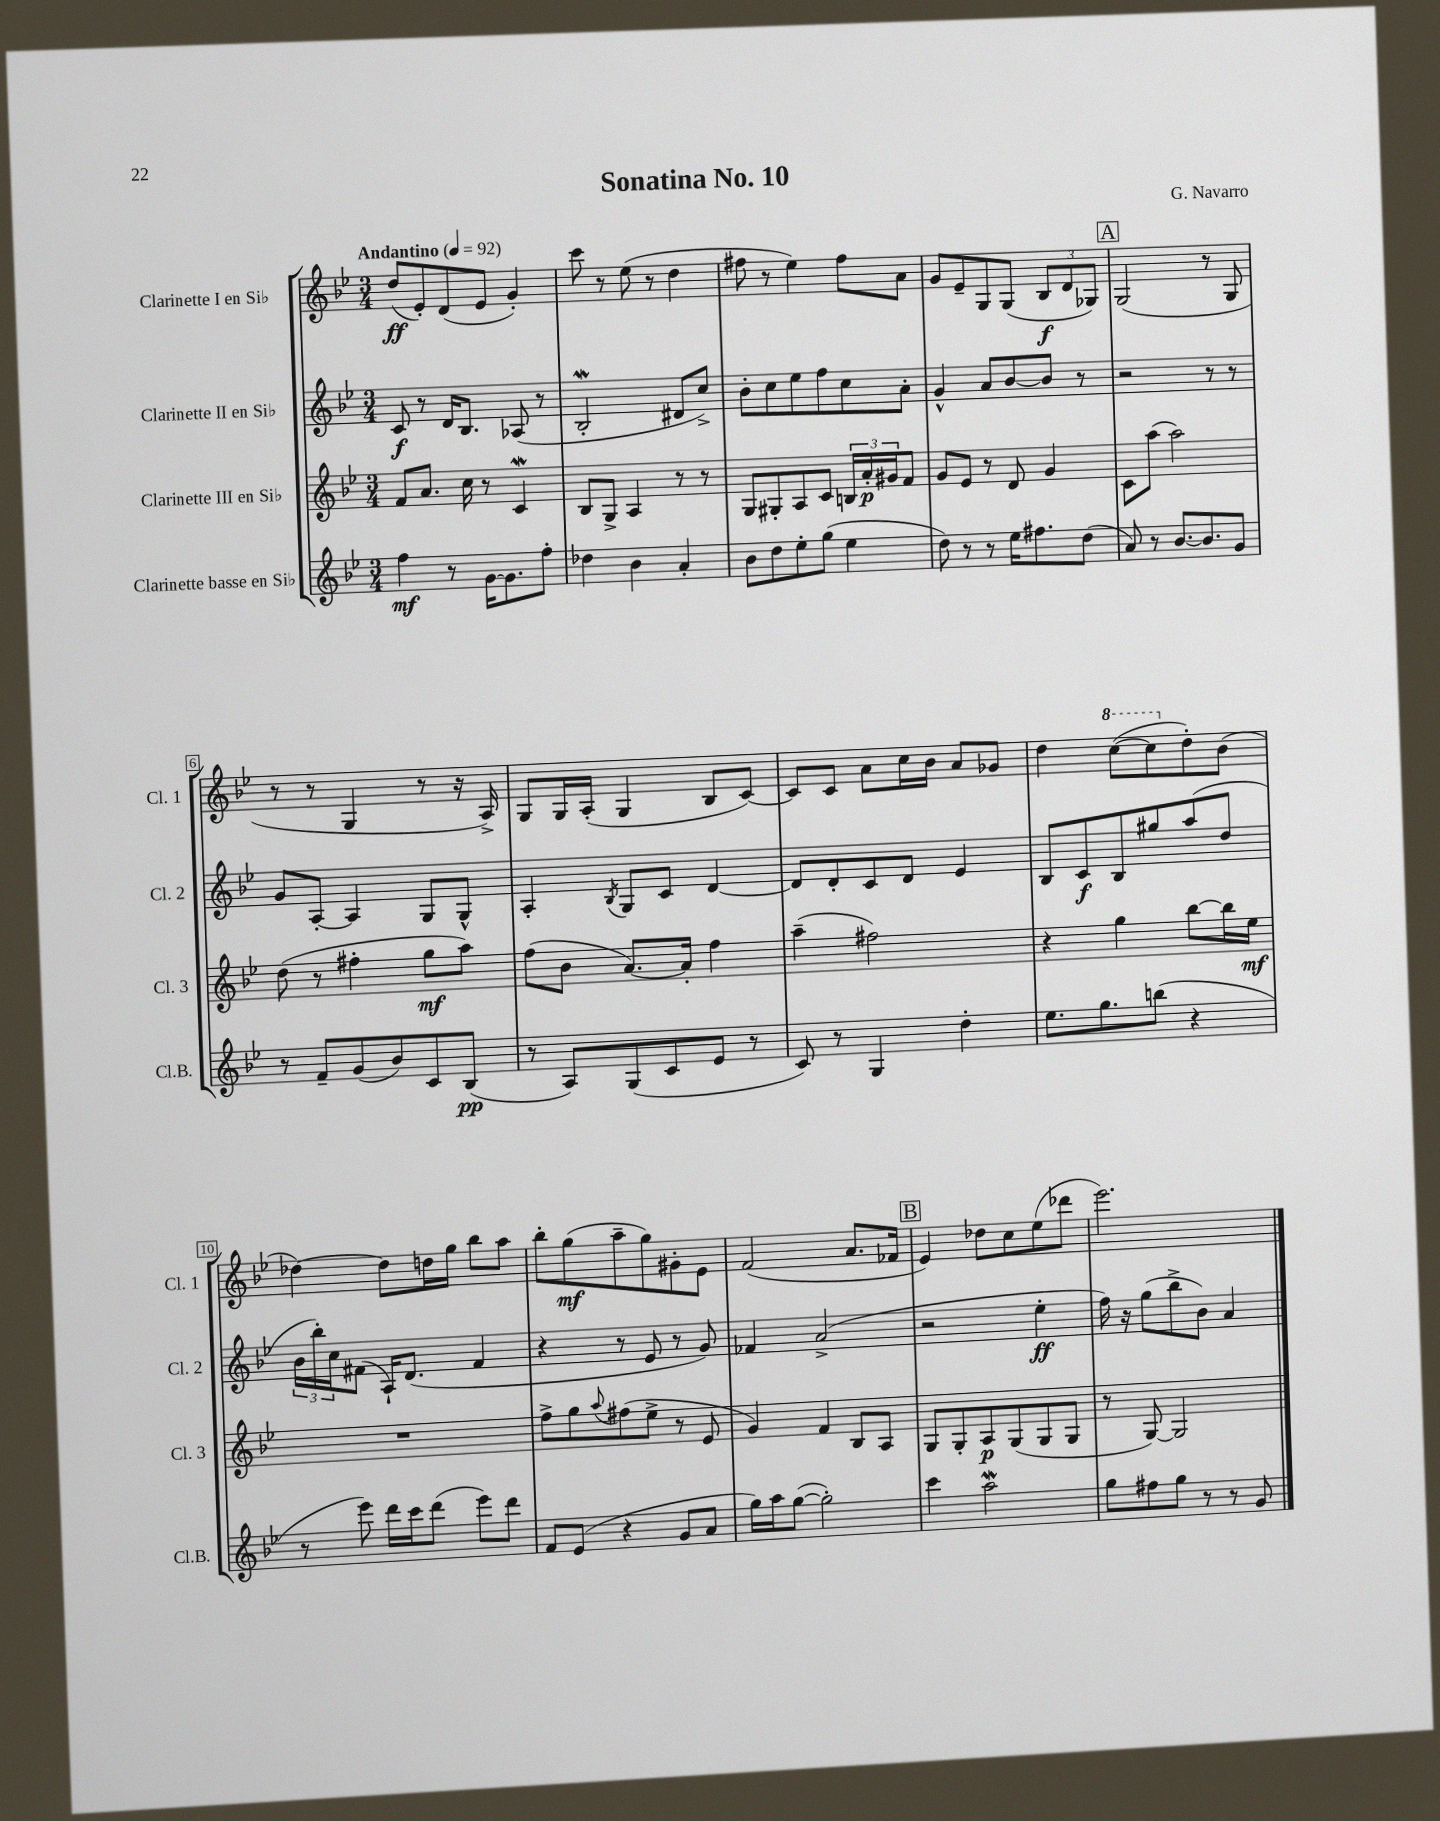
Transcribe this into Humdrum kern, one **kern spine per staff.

**kern	**dynam	**kern	**dynam	**kern	**dynam	**kern	**dynam
*part4	*part4	*part3	*part3	*part2	*part2	*part1	*part1
*staff4	*staff4	*staff3	*staff3	*staff2	*staff2	*staff1	*staff1
*I"Clarinette basse en Si♭	*	*I"Clarinette III en Si♭	*	*I"Clarinette II en Si♭	*	*I"Clarinette I en Si♭	*
*I'Cl.B.	*	*I'Cl. 3	*	*I'Cl. 2	*	*I'Cl. 1	*
*clefG2	*	*clefG2	*	*clefG2	*	*clefG2	*
*k[b-e-]	*	*k[b-e-]	*	*k[b-e-]	*	*k[b-e-]	*
*M3/4	*	*M3/4	*	*M3/4	*	*M3/4	*
*MM92	*	*MM92	*	*MM92	*	*MM92	*
=1	=1	=1	=1	=1	=1	=1	=1
!	!	!	!	!	!	!LO:TX:a:B:t=Andantino	!
4ff\	mf	8f/L	.	8c/	f	(8dd/L	ff
.	.	8.a/J	.	8r	.	8e-'/)	.
8r	.	.	.	16d/KL	.	(8d/	.
.	.	16cc\	.	8.B-/J	.	.	.
[16g\KL	.	8r	.	.	.	8e-/J	.
8.g\]	.	.	.	.	.	.	.
.	.	4cW/	.	(8A-X/	.	4g'/)	.
8ff'\J	.	.	.	8r	.	.	.
=2	=2	=2	=2	=2	=2	=2	=2
4dd-X\	.	8B-/L	.	2B-w'/	.	8ccc\	.
.	.	8G^/J	.	.	.	8r	.
4b-\	.	4A/	.	.	.	(8ee-\	.
.	.	.	.	.	.	8r	.
4a'/	.	8r	.	8d#X/L	.	4dd\	.
.	.	8r	.	8cc^/J)	.	.	.
=3	=3	=3	=3	=3	=3	=3	=3
8b-\L	.	8G/L	.	8b-'\L	.	8ff#X\	.
8dd\	.	8G#X'/	.	8cc\	.	8r	.
8ee-'\	.	8A/	.	8ee-\	.	4ee-\)	.
(8gg\J	.	8c/J	.	8ff\	.	.	.
4ee-\	.	24Bn/LL	.	8cc\	.	8ff#\L	.
.	.	24a'/	p	.	.	.	.
.	.	24g#X/J	.	.	.	.	.
.	.	8f/J	.	8a'\J	.	8a\J	.
=4	=4	=4	=4	=4	=4	=4	=4
8dd\)	.	8g/L	.	4g^^/	.	8g/L	.
8r	.	8e-/J	.	.	.	8e-~/	.
8r	.	8r	.	8a/L	.	8G/	.
16ee-\KL	.	8d/	.	[8b-/	.	(8G/J	.
8.ff#X\	.	.	.	.	.	.	.
.	.	4g/	.	8b-/J]	.	12B-/L	f
.	.	.	.	.	.	12d/	.
(8dd\J	.	.	.	8r	.	.	.
.	.	.	.	.	.	12G-X/J)	.
!!LO:REH:place=s1:t=A
=5	=5	=5	=5	=5	=5	=5	=5
8a/)	.	8c\L	.	2r	.	(2G/	.
8r	.	(8aa\J	.	.	.	.	.
[8.b-/L	.	2aa\)	.	.	.	.	.
8.b-/]	.	.	.	.	.	.	.
.	.	.	.	8r	.	8r	.
8g/J	.	.	.	8r	.	8G/	.
!!LO:LB:g=z
=6	=6	=6	=6	=6	=6	=6	=6
8r	.	(8dd\	.	8g/L	.	8r	.
8f~/L	.	8r	.	[8A'/J	.	8r	.
(8g/	.	4ff#X'\	.	4A/]	.	4G/	.
8b-/)	.	.	.	.	.	.	.
8c/	.	8gg\L	mf	8G/L	.	8r	.
(8B-/J	pp	8aa\J)	.	8G^^/J	.	16r	.
.	.	.	.	.	.	16A^/)	.
=7	=7	=7	=7	=7	=7	=7	=7
8r	.	(8ff\L	.	4A'/	.	8G/L	.
8A/L)	.	8b-\J	.	.	.	16G/L	.
.	.	.	.	.	.	(16A'/JJ	.
.	.	.	.	8qB-/	.	.	.
(8G/	.	[8.a/L)	.	8G/L	.	4G/	.
8c/	.	.	.	8c/J	.	.	.
.	.	16a'/Jk]	.	.	.	.	.
8e-/J	.	4ff\	.	[4d/	.	8B-/L	.
8r	.	.	.	.	.	[8c/J)	.
=8	=8	=8	=8	=8	=8	=8	=8
8c/)	.	(4aa~\	.	8d/L]	.	8c/L]	.
8r	.	.	.	8d'/	.	8c/J	.
4G/	.	2ff#X\)	.	8c/	.	8a\L	.
.	.	.	.	8d/J	.	16cc\L	.
.	.	.	.	.	.	16b-\JJ	.
4dd'\	.	.	.	4e-/	.	8a/L	.
.	.	.	.	.	.	8g-X/J	.
=9	=9	=9	=9	=9	=9	=9	=9
8.ee-\L	.	4r	.	8B-/L	.	4dd\	.
.	.	.	.	8c/	f	.	.
8.gg\	.	.	.	.	.	.	.
*	*	*	*	*	*	*8va	*
.	.	4gg\	.	8B-/	.	([8ccc\L	.
(8bbn\J	.	.	.	8gg#X/	.	8ccc\]	.
*	*	*	*	*	*	*X8va	*
4r	.	[8bb-\L	.	(8aa/	.	8dd'\)	.
.	.	16bb-\L]	.	8dd/J	.	(8b-\J	.
.	.	16ee-\JJ	mf	.	.	.	.
!!LO:LB:g=z
=10	=10	=10	=10	=10	=10	=10	=10
8r	.	2.r	.	24b-\LL	.	[4dd-X\)	.
.	.	.	.	24bb-'\)	.	.	.
.	.	.	.	24cc\J	.	.	.
8eee-\)	.	.	.	(8f#X\J	.	.	.
16ddd\LL	.	.	.	16A`/KL)	.	8dd-\L]	.
16ccc\J	.	.	.	(8.d/J	.	.	.
(8ddd\J	.	.	.	.	.	16ddn\L	.
.	.	.	.	.	.	16gg\JJ	.
8eee-\L)	.	.	.	4f#/	.	8bb-\L	.
8ddd\J	.	.	.	.	.	8aa\J	.
=11	=11	=11	=11	=11	=11	=11	=11
8f/L	.	8ff^\L	.	4r	.	8bb-'\L	.
(8e-/J	.	8gg\	.	.	.	(8gg\	mf
.	.	8qqaa/	.	.	.	.	.
4r	.	(8ff#X\	.	8r	.	8aa~\	.
.	.	8ee-^\J	.	8e-/	.	8gg\)	.
8g/L	.	8r	.	8r	.	8g#X'\	.
8a/J	.	8e-/	.	8g/)	.	8e-\J	.
=12	=12	=12	=12	=12	=12	=12	=12
16gg\LL)	.	4g/)	.	4f-X/	.	(2f/	.
16aa\J	.	.	.	.	.	.	.
([8gg\J	.	.	.	.	.	.	.
2gg'\])	.	4f/	.	(2a^/	.	.	.
.	.	8B-/L	.	.	.	8.a/L	.
.	.	8A/J	.	.	.	.	.
.	.	.	.	.	.	16f-X/Jk	.
!!LO:REH:place=s1:t=B
=13	=13	=13	=13	=13	=13	=13	=13
4ccc\	.	8G/L	.	2r	.	4e-/)	.
.	.	8G'/	.	.	.	.	.
2aaW\	.	8A/	p	.	.	8dd-X\L	.
.	.	(8G/	.	.	.	8cc\	.
.	.	8G/	.	4ee-'\	ff	(8ee-\	.
.	.	8G/J	.	.	.	8ddd-X\J	.
=14	=14	=14	=14	=14	=14	=14	=14
8gg\L	.	8r	.	16ff\)	.	2.eee-\)	.
.	.	.	.	16r	.	.	.
8ff#X\	.	[8G/)	.	(8gg\L	.	.	.
8gg\J	.	2G/]	.	8bb-^\	.	.	.
8r	.	.	.	8b-\J)	.	.	.
8r	.	.	.	4a/	.	.	.
8g/	.	.	.	.	.	.	.
==	==	==	==	==	==	==	==
*-	*-	*-	*-	*-	*-	*-	*-
